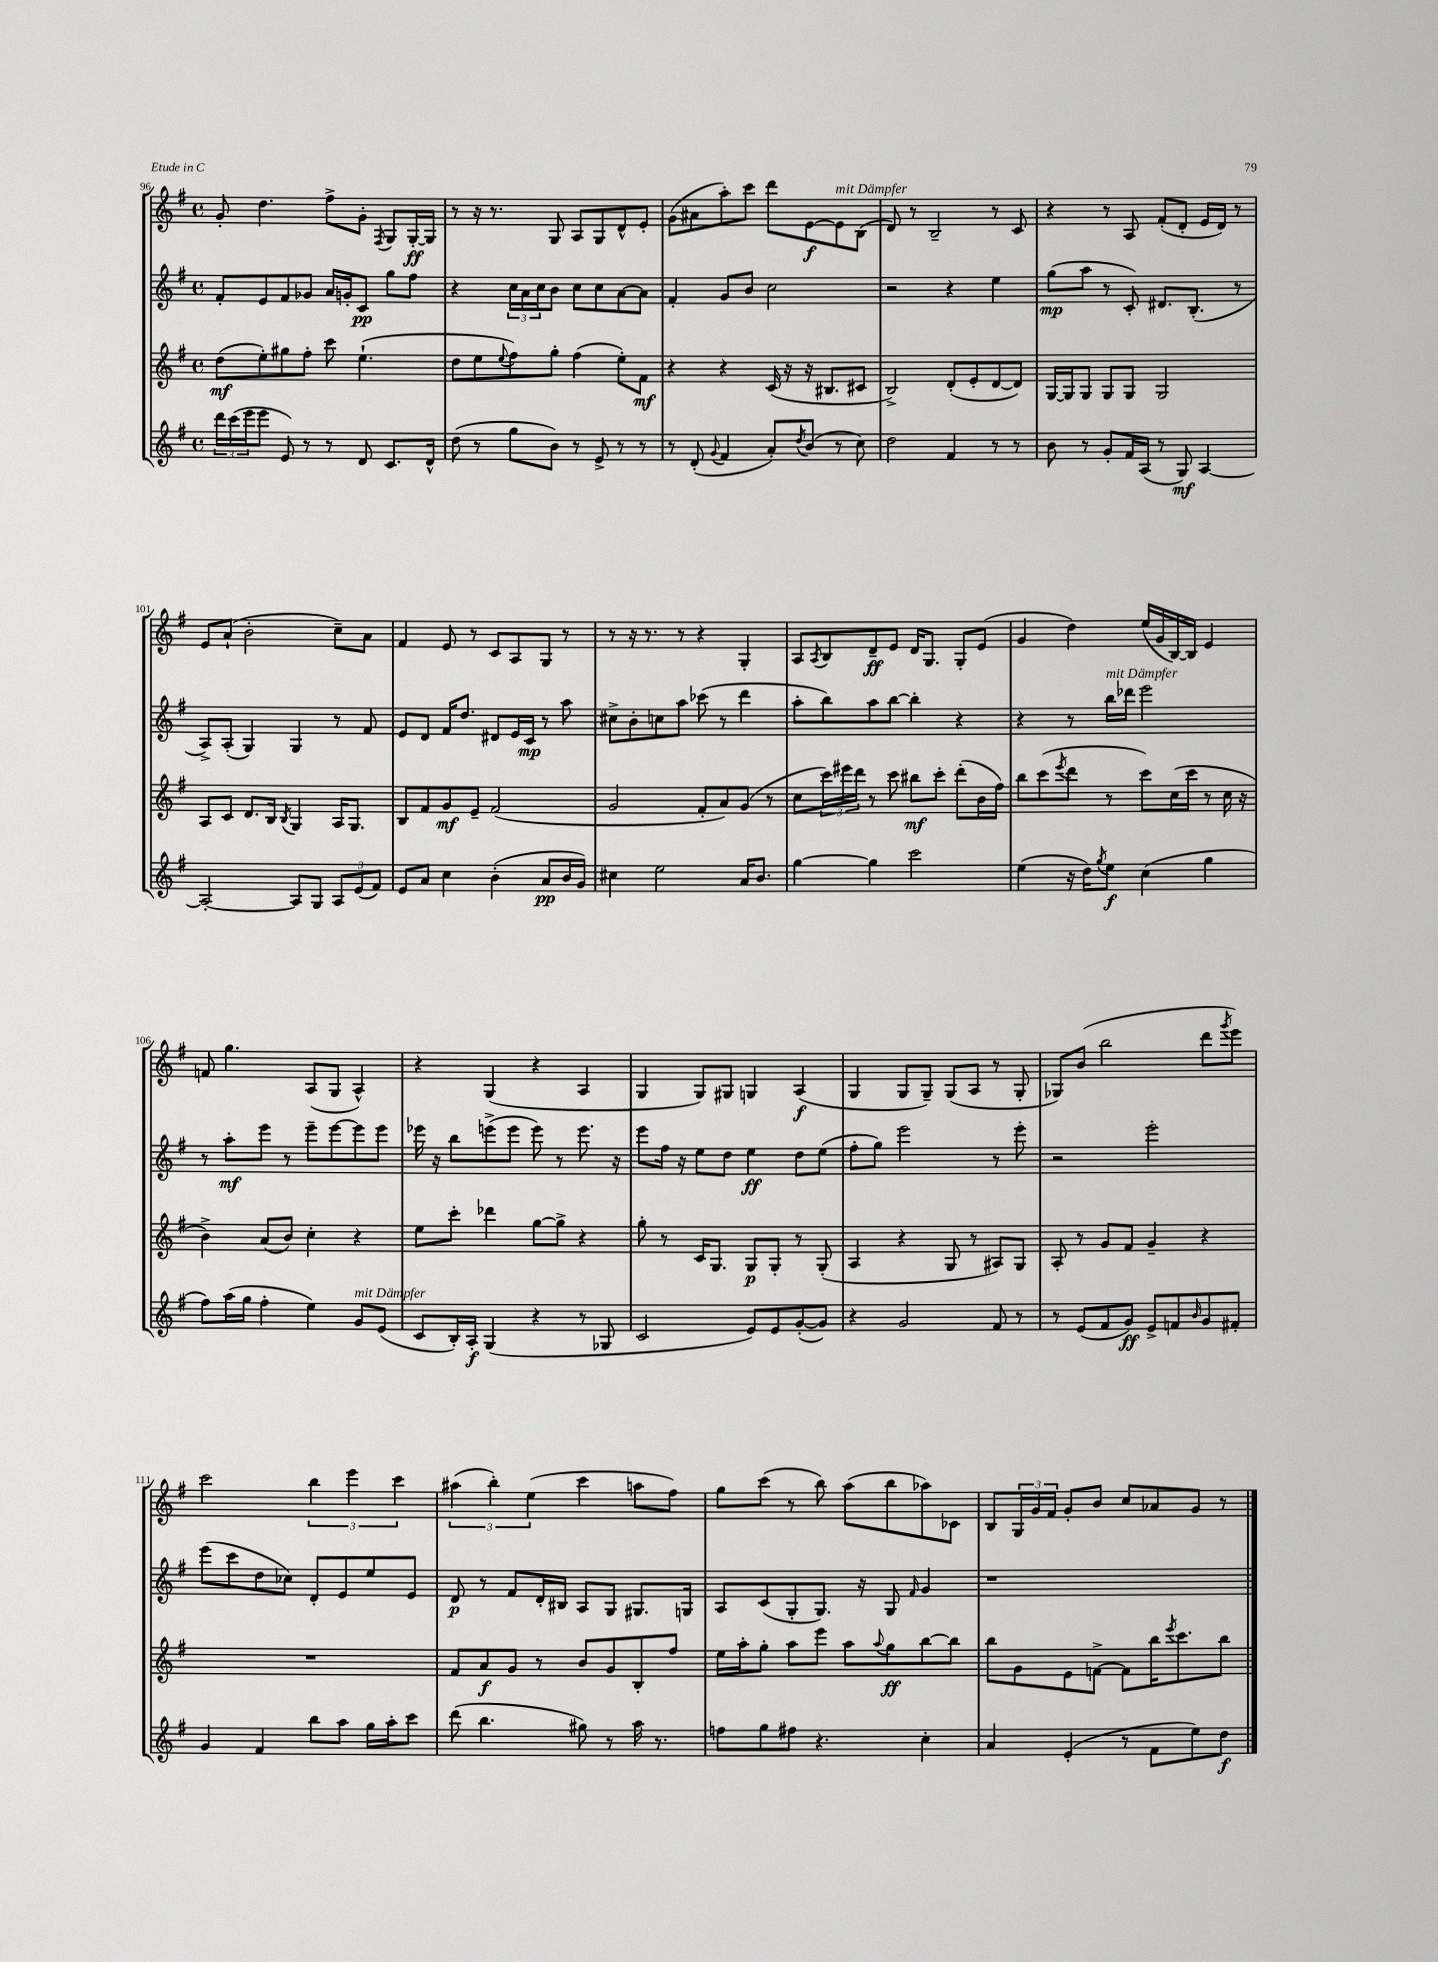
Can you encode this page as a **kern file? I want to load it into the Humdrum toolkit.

**kern	**dynam	**kern	**dynam	**kern	**dynam	**kern	**dynam
*part4	*part4	*part3	*part3	*part2	*part2	*part1	*part1
*staff4	*staff4	*staff3	*staff3	*staff2	*staff2	*staff1	*staff1
*clefG2	*	*clefG2	*	*clefG2	*	*clefG2	*
*k[f#]	*	*k[f#]	*	*k[f#]	*	*k[f#]	*
*M4/4	*	*M4/4	*	*M4/4	*	*M4/4	*
*met(c)	*	*met(c)	*	*met(c)	*	*met(c)	*
=96	=96	=96	=96	=96	=96	=96	=96
24ddd\LL	.	(8dd\L	mf	8f#'/L	.	8g'/	.
(24ccc\	.	.	.	.	.	.	.
24eee\J	.	.	.	.	.	.	.
8eee\J	.	8ee'\)	.	8e/	.	4.dd\	.
8e/)	.	8gg#X\	.	8f#/	.	.	.
8r	.	8ff#'\J	.	8g-X/J	.	.	.
8r	.	8ccc\	.	16a/LL	.	8ff#^\L	.
.	.	.	.	16gn'/J	.	.	.
8d/	.	(4.ee`\	.	8c/J	pp	8g'\J	.
.	.	.	.	.	.	8qF#/	.
8.c/L	.	.	.	8gg\L	.	8G/L	.
.	.	.	.	8ff#\J	.	[16G'/L	ff
16d^^/Jk	.	.	.	.	.	16G/JJ]	.
=97	=97	=97	=97	=97	=97	=97	=97
(8dd\	.	8dd\L	.	4r	.	8r	.
8r	.	8ee\	.	.	.	16r	.
.	.	.	.	.	.	8.r	.
.	.	8qqee/	.	.	.	.	.
8gg\L	.	8ff#\)	.	24cc\LL	.	.	.
.	.	.	.	24a\	.	.	.
.	.	.	.	24cc\J	.	.	.
8b\J)	.	8gg'\J	.	8b\J	.	8G/	.
8r	.	(4ff#\	.	8cc\L	.	8A/L	.
8e^/	.	.	.	8cc\	.	8G/	.
8r	.	8ee'\L)	.	[8a\	.	8d^^/	.
8r	.	8f#\J	mf	8a\J]	.	8e'/J	.
=98	=98	=98	=98	=98	=98	=98	=98
8r	.	4r	.	4f#'/	.	(8g\L	.
(8d'/	.	.	.	.	.	8a#X\	.
8qqg/	.	.	.	.	.	.	.
4f#/	.	4r	.	8g/L	.	8aa'\)	.
.	.	.	.	8b/J	.	8ccc\J	.
8a'/L)	.	(16c/	.	2cc\	.	8ddd\L	.
.	.	16r	.	.	.	.	.
8qdd/	.	.	.	.	.	.	.
(8b/J	.	16r	.	.	.	[8e\	f
.	.	8.B#X/L	.	.	.	.	.
!	!	!	!	!	!	!LO:TX:a:i:t=mit Dämpfer	!
8r	.	.	.	.	.	8e\]	.
8cc\)	.	8c#X/J	.	.	.	(8B\J	.
=99	=99	=99	=99	=99	=99	=99	=99
2dd\	.	2B^/)	.	2r	.	8d/)	.
.	.	.	.	.	.	8r	.
.	.	.	.	.	.	2B~/	.
4f#/	.	(8d'/L	.	4r	.	.	.
.	.	8e'/	.	.	.	.	.
8r	.	[8d/	.	4ee\	.	8r	.
8r	.	8d/J])	.	.	.	8c/	.
=100	=100	=100	=100	=100	=100	=100	=100
8b\	.	[16G/LL	.	(8gg\L	mp	4r	.
.	.	16G/J]	.	.	.	.	.
8r	.	8G/J	.	8aa\J	.	.	.
8g'/L	.	8G/L	.	8r	.	8r	.
16f#/L	.	8G/J	.	8c'/)	.	8A/	.
(16A/JJ	.	.	.	.	.	.	.
8r	.	2G/	.	8.d#X/L	.	(8f#'/L	.
8G/)	mf	.	.	.	.	8d'/J	.
.	.	.	.	(8.B'/J	.	.	.
[4A/	.	.	.	.	.	16e/LL	.
.	.	.	.	.	.	16d/JJ)	.
.	.	.	.	8r	.	8r	.
!!LO:LB:g=z
=101	=101	=101	=101	=101	=101	=101	=101
2A'/_	.	8A/L	.	8A^/L)	.	8e/L	.
.	.	8c/J	.	(8A'/J	.	(8a`/J	.
.	.	8.d/L	.	4G/)	.	2b'\	.
.	.	16B/Jk	.	.	.	.	.
.	.	8qB/	.	.	.	.	.
8A/L]	.	4G/	.	4G/	.	.	.
8G/J	.	.	.	.	.	.	.
12A/L	.	16A/KL	.	8r	.	8cc~\L)	.
.	.	8.G/J	.	.	.	.	.
(12e/	.	.	.	.	.	.	.
.	.	.	.	8f#/	.	8a\J	.
12f#/J)	.	.	.	.	.	.	.
=102	=102	=102	=102	=102	=102	=102	=102
8e/L	.	8B/L	.	8e/L	.	4f#/	.
8a/J	.	8f#/	.	8d/J	.	.	.
4cc\	.	8g/	mf	16f#/KL	.	8e/	.
.	.	.	.	8.dd/J	.	.	.
.	.	8e~/J	.	.	.	8r	.
(4b'\	.	(2f#/	.	8d#X/L	.	8c/L	.
.	.	.	.	16e/L	.	8A/	.
.	.	.	.	16c/JJ	mp	.	.
8a/L	pp	.	.	8r	.	8G/J	.
16b/L	.	.	.	8aa\	.	8r	.
16g/JJ)	.	.	.	.	.	.	.
=103	=103	=103	=103	=103	=103	=103	=103
4cc#X\	.	2g/	.	8cc#X^\L	.	8r	.
.	.	.	.	8b'\	.	16r	.
.	.	.	.	.	.	8.r	.
2ee\	.	.	.	8ccn\	.	.	.
.	.	.	.	8aa\J	.	8r	.
.	.	8f#'/L	.	(8ccc-X\	.	4r	.
.	.	8a/)	.	8r	.	.	.
16a/KL	.	(8g/J	.	4ddd\	.	4G'/	.
8.b/J	.	.	.	.	.	.	.
.	.	8r	.	.	.	.	.
=104	=104	=104	=104	=104	=104	=104	=104
[4gg\	.	8cc\L	.	8aa'\L	.	8A/L	.
.	.	.	.	.	.	8qA/	.
.	.	24ccc\L)	.	8bb\)	.	8B/	.
.	.	24eee#X\	.	.	.	.	.
.	.	24ddd\JJ	.	.	.	.	.
4gg\]	.	8r	.	8aa\	.	8d~/	ff
.	.	8ccc\	.	[8bb\J	.	8e/J	.
2ccc\	.	8bb#X\L	mf	4bb'\]	.	16d/KL	.
.	.	.	.	.	.	8.G/J	.
.	.	8ccc'\J	.	.	.	.	.
.	.	(8ddd'\L	.	4r	.	8G'/L	.
.	.	16b\L	.	.	.	(8e/J	.
.	.	16ff#\JJ)	.	.	.	.	.
=105	=105	=105	=105	=105	=105	=105	=105
(4ee\	.	8bb\L	.	4r	.	4g/	.
.	.	(8ccc\	.	.	.	.	.
.	.	8qeee/	.	.	.	.	.
16r	.	8ddd\J	.	8r	.	4dd\)	.
16dd\KL)	.	.	.	.	.	.	.
8qgg/	.	.	.	.	.	.	.
!	!	!	!	!LO:TX:a:i:t=mit Dämpfer	!	!	!
8ee\J	f	8r	.	16bb\LL	.	.	.
.	.	.	.	16ddd-X\JJ	.	.	.
(4cc\	.	8ccc\L)	.	2eee\	.	(16ee/LL	.
.	.	.	.	.	.	16g/	.
.	.	(16cc\L	.	.	.	[16B/)	.
.	.	16ccc\JJ	.	.	.	16B/JJ]	.
4gg\	.	8r	.	.	.	4e/	.
.	.	16cc\	.	.	.	.	.
.	.	16r	.	.	.	.	.
!!LO:LB:g=z
=106	=106	=106	=106	=106	=106	=106	=106
8ff#\L)	.	4b^\)	.	8r	.	8fn/	.
(16aa\L	.	.	.	8aa'\L	mf	4.gg\	.
16gg\JJ	.	.	.	.	.	.	.
4ff#'\	.	(8a/L	.	8eee\J	.	.	.
.	.	8b/J)	.	8r	.	.	.
4ee\)	.	4cc'\	.	8eee~\L	.	(8A/L	.
.	.	.	.	[8eee\	.	8G/J	.
!LO:TX:a:i:t=mit Dämpfer	!	!	!	!	!	!	!
8g/L	.	4r	.	8eee\]	.	4A^^/)	.
(8e/J	.	.	.	8eee\J	.	.	.
=107	=107	=107	=107	=107	=107	=107	=107
8c/L	.	8ee\L	.	16eee-X\	.	4r	.
.	.	.	.	16r	.	.	.
16B'/L)	.	8ccc'\J	.	8bb\L	.	.	.
16A'/JJ	f	.	.	.	.	.	.
(4G/	.	4ddd-X\	.	(8eeen^\	.	(4G/	.
.	.	.	.	8eee\J	.	.	.
4r	.	[8gg\L	.	8eee\)	.	4r	.
.	.	8gg^\J]	.	8r	.	.	.
8r	.	4r	.	8.eee\	.	4A/	.
8G-X/	.	.	.	.	.	.	.
.	.	.	.	16r	.	.	.
=108	=108	=108	=108	=108	=108	=108	=108
2c/	.	8gg'\	.	8eee\L	.	4G/	.
.	.	8r	.	16ff#\Jk	.	.	.
.	.	.	.	16r	.	.	.
.	.	16c/KL	.	8ee\L	.	8G/L)	.
.	.	8.G/J	.	.	.	.	.
.	.	.	.	8dd\J	.	8G#X/J	.
8e/L)	.	8G/L	p	4ee\	ff	4Gn/	.
8e/	.	8G'/J	.	.	.	.	.
([8g'/	.	8r	.	8dd\L	.	(4A/	f
8g/J])	.	(8G'/	.	(8ee\J	.	.	.
=109	=109	=109	=109	=109	=109	=109	=109
4r	.	4A/	.	8ff#'\L	.	4G/	.
.	.	.	.	8gg\J)	.	.	.
2g/	.	4r	.	2eee\	.	8G/L	.
.	.	.	.	.	.	8G~/J)	.
.	.	8G/	.	.	.	(8G/L	.
.	.	8r	.	.	.	8A/J	.
8f#/	.	8A#X/L)	.	8r	.	8r	.
8r	.	8G/J	.	8eee'\	.	8G'/	.
=110	=110	=110	=110	=110	=110	=110	=110
8r	.	8A'/	.	2r	.	8G-X/L)	.
(8e/L	.	8r	.	.	.	(8b/J	.
8f#/	.	8g/L	.	.	.	2bb\	.
8g/J)	ff	8f#/J	.	.	.	.	.
8e^/L	.	4g~/	.	2eee'\	.	.	.
8fn/	.	.	.	.	.	.	.
16qqb/	.	.	.	.	.	.	.
8g/	.	4r	.	.	.	8ddd\L	.
.	.	.	.	.	.	8qggg/	.
8f#X'/J	.	.	.	.	.	8eee\J)	.
!!LO:LB:g=z
=111	=111	=111	=111	=111	=111	=111	=111
4g/	.	1r	.	(8eee\L	.	2ccc\	.
.	.	.	.	8ccc\	.	.	.
4f#/	.	.	.	8dd\	.	.	.
.	.	.	.	8cc-X\J)	.	.	.
8bb\L	.	.	.	8d'/L	.	6bb\	.
8aa\J	.	.	.	8e/	.	.	.
.	.	.	.	.	.	6eee\	.
16gg\LL	.	.	.	8ee/	.	.	.
16aa'\J	.	.	.	.	.	.	.
.	.	.	.	.	.	6ccc\	.
8ccc\J	.	.	.	8e/J	.	.	.
=112	=112	=112	=112	=112	=112	=112	=112
(8ddd\	.	8f#/L	.	8d/	p	(6aa#X\	.
4.bb\	.	8a/	f	8r	.	.	.
.	.	.	.	.	.	6bb'\)	.
.	.	8g/J	.	8f#/L	.	.	.
.	.	.	.	.	.	(6ee\	.
.	.	8r	.	16d'/L	.	.	.
.	.	.	.	16B#X/JJ	.	.	.
8gg#X\)	.	8b/L	.	8A/L	.	4ccc\	.
8r	.	8g/	.	8G/J	.	.	.
16aa\	.	8B'/	.	8.G#X/L	.	8aan\L	.
8.r	.	.	.	.	.	.	.
.	.	8ff#/J	.	.	.	8ff#\J)	.
.	.	.	.	16Gn/Jk	.	.	.
=113	=113	=113	=113	=113	=113	=113	=113
8ffn\L	.	16ee\LL	.	8A/L	.	8gg\L	.
.	.	16aa'\J	.	.	.	.	.
8gg\	.	8gg'\J	.	(8c/	.	(8ccc\J	.
8ff#X\J	.	8aa\L	.	8G'/	.	8r	.
4.r	.	8eee\J	.	8.G/J)	.	8bb\)	.
.	.	8aa\L	.	.	.	(8aa\L	.
.	.	.	.	16r	.	.	.
.	.	8qqaa/	.	.	.	.	.
.	.	8gg\	ff	8G/	.	8bb\	.
.	.	.	.	16qqf#/	.	.	.
4cc'\	.	[8bb\	.	4g/	.	8aa-X\)	.
.	.	8bb\J]	.	.	.	8c-X\J	.
=114	=114	=114	=114	=114	=114	=114	=114
4a/	.	8bb\L	.	1r	.	8B/L	.
.	.	8g\	.	.	.	24G/L	.
.	.	.	.	.	.	24g/	.
.	.	.	.	.	.	24f#/JJ	.
(4e'/	.	8e\	.	.	.	8g'/L	.
.	.	[8fn^\J	.	.	.	8b/J	.
8r	.	8f\L]	.	.	.	8cc/L	.
8f#\L	.	16bb\K	.	.	.	8a-X/	.
.	.	8qeee/	.	.	.	.	.
.	.	8.ccc\	.	.	.	.	.
8ee\)	.	.	.	.	.	8g/J	.
8dd\J	f	8bb\J	.	.	.	8r	.
==	==	==	==	==	==	==	==
*-	*-	*-	*-	*-	*-	*-	*-
